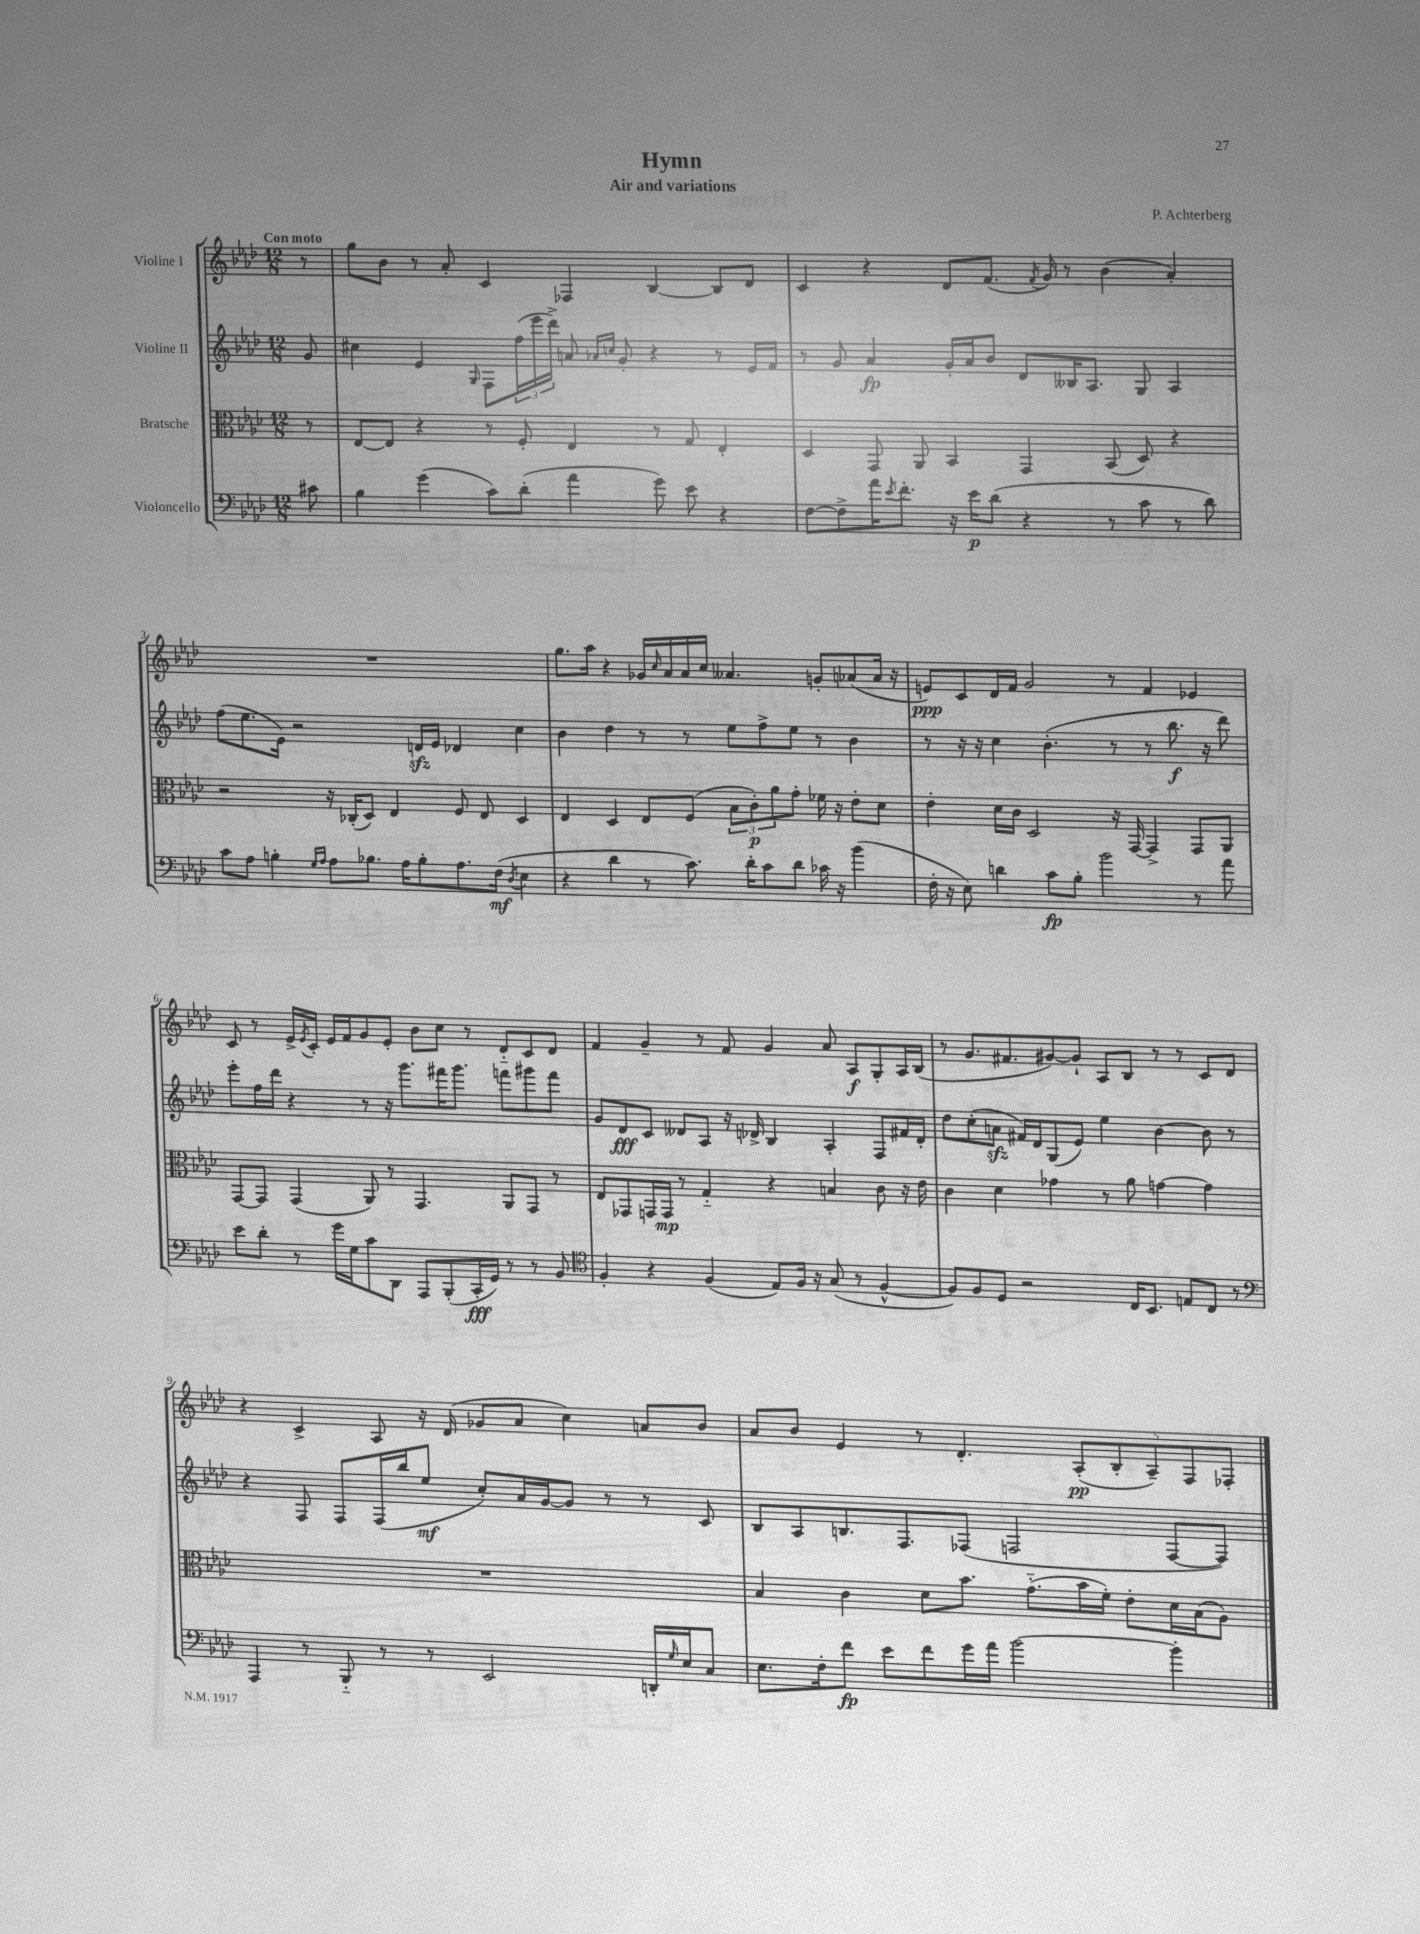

**kern	**dynam	**kern	**dynam	**kern	**dynam	**kern	**dynam
*part4	*part4	*part3	*part3	*part2	*part2	*part1	*part1
*staff4	*staff4	*staff3	*staff3	*staff2	*staff2	*staff1	*staff1
*I"Violoncello	*	*I"Bratsche	*	*I"Violine II	*	*I"Violine I	*
*clefF4	*	*clefC3	*	*clefG2	*	*clefG2	*
*k[b-e-a-d-]	*	*k[b-e-a-d-]	*	*k[b-e-a-d-]	*	*k[b-e-a-d-]	*
*M12/8	*	*M12/8	*	*M12/8	*	*M12/8	*
=	=	=	=	=	=	=	=
!	!	!	!	!	!	!LO:TX:a:B:t=Con moto	!
8c#X\	.	8r	.	8g/	.	8r	.
=1	=1	=1	=1	=1	=1	=1	=1
4B-\	.	[8E-/L	.	4cc#X\	.	8gg\L	.
.	.	8E-/J]	.	.	.	8b-\J	.
(4g\	.	4r	.	4e-/	.	8r	.
.	.	.	.	.	.	8a-'/	.
.	.	.	.	16qqG/	.	.	.
8c\L)	.	8r	.	8F\L	.	4c/	.
(8d-'\J	.	8F'/	.	(24ff\L	.	.	.
.	.	.	.	24eee-\	.	.	.
.	.	.	.	24ddd-^\JJ)	.	.	.
4a-\	.	4E-/	.	8an/	.	4F-X/	.
.	.	.	.	16qqa-X/LL	.	.	.
.	.	.	.	16qqccn/JJ	.	.	.
.	.	.	.	8g'/	.	.	.
8g\)	.	8r	.	4r	.	[4B-/	.
8e-\	.	8G/	.	.	.	.	.
4r	.	4E-'/	.	8r	.	8B-/L]	.
.	.	.	.	16e-/LL	.	8d-/J	.
.	.	.	.	16f/JJ	.	.	.
=2	=2	=2	=2	=2	=2	=2	=2
[8F\L	.	4D-/	.	8r	.	4c/	.
8F^\]	.	.	.	8g/	.	.	.
16a-\K	.	8GG/	.	4a-/	fp	4r	.
8qe-/	.	.	.	.	.	.	.
8.f'\J	.	.	.	.	.	.	.
.	.	8AA-/	.	.	.	.	.
16r	.	4BB-/	.	16g'/LL	.	8d-/L	.
16e-\KL	p	.	.	16a-/J	.	.	.
(8d-\J	.	.	.	8b-/J	.	(8.f/J	.
4r	.	4GG/	.	8d-/L	.	.	.
.	.	.	.	.	.	8qf/	.
.	.	.	.	.	.	16g/)	.
.	.	.	.	16B--X/K	.	8r	.
.	.	.	.	8.A-/J	.	.	.
8r	.	(8BB-/	.	.	.	(4b-\	.
8c\	.	8D-/)	.	8G/	.	.	.
8r	.	4r	.	4A-/	.	4a-'/)	.
8d-\)	.	.	.	.	.	.	.
!!LO:LB:g=z
=3	=3	=3	=3	=3	=3	=3	=3
8c\L	.	2r	.	(8ff\L	.	1.r	.
8A-\J	.	.	.	8.ee-\	.	.	.
4Bn'\	.	.	.	.	.	.	.
.	.	.	.	16e-\Jk)	.	.	.
.	.	.	.	2r	.	.	.
16qqG/LL	.	.	.	.	.	.	.
16qqA-/JJ	.	.	.	.	.	.	.
8A-\L	.	16r	.	.	.	.	.
.	.	(16C-X'/KL	.	.	.	.	.
8.B-X\J	.	8D-/J)	.	.	.	.	.
.	.	4E-/	.	.	.	.	.
16A-\KL	.	.	.	.	.	.	.
8B-'\	.	.	.	16dnzz/LL	.	.	.
.	.	.	.	16e-/JJ	.	.	.
8.A-\	.	8F/	.	4d-X/	.	.	.
.	.	8E-/	.	.	.	.	.
(16F\Jk	mf	.	.	.	.	.	.
8qD-/	.	.	.	.	.	.	.
4E-\	.	4D-/	.	4cc\	.	.	.
=4	=4	=4	=4	=4	=4	=4	=4
4r	.	4E-/	.	4b-\	.	8.gg\L	.
.	.	.	.	.	.	16aa-\Jk	.
4d-\	.	4D-/	.	4dd-\	.	4r	.
8r	.	8E-/L	.	8r	.	16g-X/LL	.
.	.	.	.	.	.	16qqcc/	.
.	.	.	.	.	.	16a-/	.
8.c\)	.	(8F/J	.	8r	.	16a-/	.
.	.	.	.	.	.	16cc/JJ	.
.	.	12B-\L	.	8ee-\L	.	4.a--X/	.
16d-'\KL	.	.	.	.	.	.	.
.	.	12c'\)	p	.	.	.	.
8c\	.	.	.	8ff^\	.	.	.
.	.	12a-\	.	.	.	.	.
8d-\J	.	8g'\J	.	8ee-\J	.	.	.
16c-X\	.	16f-X\	.	8r	.	8gn'/L	.
16r	.	16r	.	.	.	.	.
(4b-\	.	8e-'\L	.	4b-\	.	(8a-X/	.
.	.	8d-\J	.	.	.	16a-/Jk	.
.	.	.	.	.	.	16r	.
=5	=5	=5	=5	=5	=5	=5	=5
16F'\	.	4e-'\	.	8r	.	8en/L)	ppp
16r	.	.	.	.	.	.	.
8E-\)	.	.	.	16r	.	8c/	.
.	.	.	.	16r	.	.	.
4dn\	.	16d-\LL	.	4cc\	.	16d-/L	.
.	.	16c\JJ	.	.	.	16f/JJ	.
.	.	2D-/	.	.	.	2g/	.
8c\L	fp	.	.	(4.b-'\	.	.	.
8B-'\J	.	.	.	.	.	.	.
2b-\	.	.	.	.	.	.	.
.	.	16r	.	8r	.	8r	.
.	.	[16GG/	.	.	.	.	.
.	.	4GG^/]	.	8r	.	4f/	.
.	.	.	.	8.bb-\	f	.	.
8r	.	8GG/L	.	.	.	4e-X/	.
.	.	.	.	16r	.	.	.
8a-\	.	8AA-/J	.	8ddd-\)	.	.	.
!!LO:LB:g=z
=6	=6	=6	=6	=6	=6	=6	=6
8e-\L	.	[8GG/L	.	8eee-'\L	.	8c/	.
8d-'\J	.	8GG/J]	.	16ff\L	.	8r	.
.	.	.	.	16ddd-\JJ	.	.	.
8r	.	(4GG/	.	4r	.	16e-^/LL	.
.	.	.	.	.	.	8qe-/	.
.	.	.	.	.	.	16c'/JJ	.
16g\LL	.	.	.	.	.	16e-/LL	.
16G\J	.	.	.	.	.	16f/J	.
8c\	.	8AA-/)	.	8r	.	8g/	.
8DD-\J	.	8r	.	16r	.	8e-'/J	.
.	.	.	.	8.ggg\L	.	.	.
8AAA-/L	.	4.GG/	.	.	.	8b-\L	.
(8BBB-'/	.	.	.	16fff#X\K	.	8cc\J	.
.	.	.	.	8.ggg\J	.	.	.
16CC'/L	fff	.	.	.	.	8r	.
16GG/JJ)	.	.	.	.	.	.	.
8r	.	8AA-/L	.	8fffn\L	.	8d-/L	.
8r	.	8GG/J	.	8ggg#X\	.	8c/	.
8BB-/	.	8r	.	8fff\J	.	8d-/J	.
=7	=7	=7	=7	=7	=7	=7	=7
*clefC4	*	*	*	*	*	*	*
4F'/	.	8E-/L	.	8g/L	.	4f/	.
.	.	8GG-X/	.	8d-/	fff	.	.
4r	.	16GGn/L	.	8c/J	.	4g~/	.
.	.	16GG/JJ	mp	.	.	.	.
.	.	8r	.	8d--X/L	.	.	.
(4F/	.	4G/	.	8A-/J	.	8r	.
.	.	.	.	16r	.	8f/	.
.	.	.	.	16d-X^/	.	.	.
8E-/L)	.	4r	.	4B-/	.	4g/	.
16F/Jk	.	.	.	.	.	.	.
16r	.	.	.	.	.	.	.
(8G/	.	4Bn/	.	4A-'/	.	8a-/	.
8r	.	.	.	.	.	8A-/L	f
[4F^^/	.	8c\	.	8F/L	.	8G'/	.
.	.	16r	.	16f#X/L	.	16A-/L	.
.	.	16e-\	.	16d-'/JJ	.	(16B-/JJ	.
=8	=8	=8	=8	=8	=8	=8	=8
8F/L])	.	4c\	.	8dd-\L	.	8r	.
8F/	.	.	.	(8cc'\	.	8.g/L	.
8D-/J	.	4d-\	.	8anzz\J	.	.	.
.	.	.	.	.	.	8.f#X/	.
2r	.	.	.	16f#X/LL)	.	.	.
.	.	.	.	16d-/J	.	.	.
.	.	4g-X\	.	(8G/	.	[8g#X/)	.
.	.	.	.	8e-/J)	.	8g#`/J]	.
.	.	8r	.	4ee-\	.	8A-/L	.
16C/KL	.	8a-\	.	.	.	8B-/J	.
8.BB-/J	.	.	.	.	.	.	.
.	.	[4gn\	.	[4b-\	.	8r	.
8En/L	.	.	.	.	.	8r	.
8C/J	.	4g\]	.	8b-\]	.	8c/L	.
8r	.	.	.	8r	.	8d-/J	.
!!LO:LB:g=z
=9	=9	=9	=9	=9	=9	=9	=9
*clefF4	*	*	*	*	*	*	*
4AAA-/	.	1.r	.	4r	.	4r	.
8r	.	.	.	8F/	.	4c^/	.
8BBB-/	.	.	.	8F/L	.	.	.
8r	.	.	.	(16F/L	.	8A-/	.
.	.	.	.	16bb-/J	.	.	.
8r	.	.	.	8ee-/J	mf	16r	.
.	.	.	.	.	.	(16d-/	.
2EE-/	.	.	.	8cc'/L)	.	8g-X/L	.
.	.	.	.	16a-/L	.	8a-/J	.
.	.	.	.	[16g/J	.	.	.
.	.	.	.	8g/J]	.	4cc\)	.
.	.	.	.	8r	.	.	.
16DDn'/LL	.	.	.	8r	.	8an/L	.
16qqG/	.	.	.	.	.	.	.
16E-/J	.	.	.	.	.	.	.
8C/J	.	.	.	8c/	.	8b-/J	.
=10	=10	=10	=10	=10	=10	=10	=10
8.E-\L	.	4B-/	.	8B-/L	.	8a-/L	.
.	.	.	.	8A-/	.	8b-/J	.
16F'\k	.	.	.	.	.	.	.
8f\J	fp	4c\	.	8.Bn/	.	4e-/	.
8e-\L	.	.	.	.	.	.	.
.	.	.	.	8.F/	.	.	.
8f\	.	8d-\L	.	.	.	8r	.
16g\L	.	8.b-\J	.	(8F-X/J	.	4.d-'/	.
16a-\JJ	.	.	.	.	.	.	.
[2b-\	.	.	.	2Fn/	.	.	.
.	.	(8.g\L	.	.	.	.	.
.	.	16b-\L	.	.	.	(10A-'/L	pp
.	.	16f'\JJ)	.	.	.	.	.
.	.	.	.	.	.	10B-'/	.
.	.	8e-'\L	.	.	.	.	.
.	.	.	.	.	.	10A-~/)	.
4b-'\]	.	16d-\L	.	[8F/L	.	.	.
.	.	.	.	.	.	10F/	.
.	.	(16B-\J	.	.	.	.	.
.	.	8A-\J)	.	8F/J])	.	.	.
.	.	.	.	.	.	10F-X'/J	.
==	==	==	==	==	==	==	==
*-	*-	*-	*-	*-	*-	*-	*-
